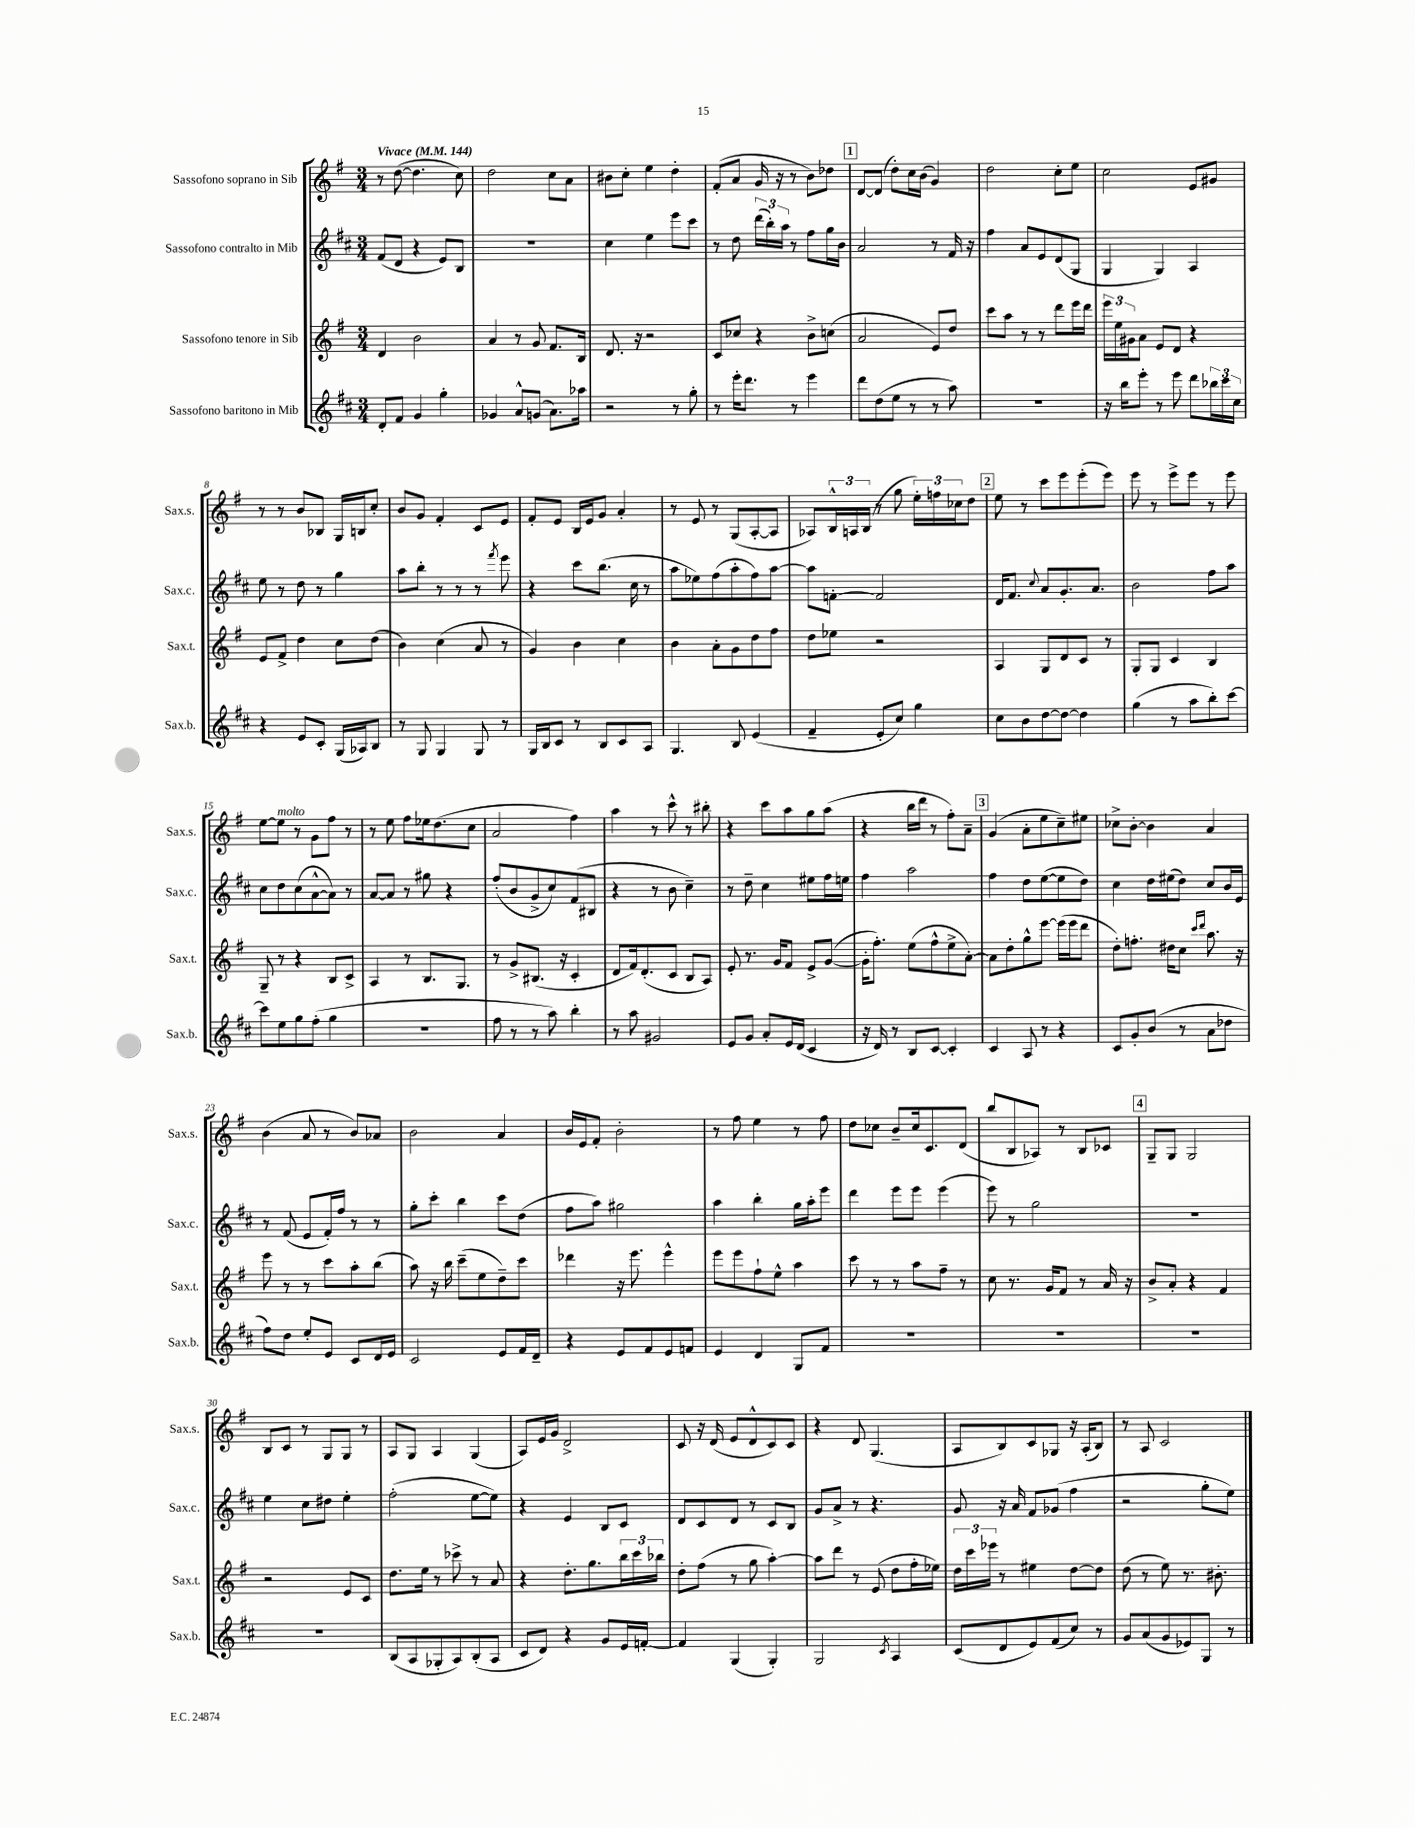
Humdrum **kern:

**kern	**kern	**kern	**kern
*part4	*part3	*part2	*part1
*staff4	*staff3	*staff2	*staff1
*I"Sassofono baritono in Mib	*I"Sassofono tenore in Sib	*I"Sassofono contralto in Mib	*I"Sassofono soprano in Sib
*I'Sax.b.	*I'Sax.t.	*I'Sax.c.	*I'Sax.s.
*clefG2	*clefG2	*clefG2	*clefG2
*k[f#c#]	*k[f#]	*k[f#c#]	*k[f#]
*M3/4	*M3/4	*M3/4	*M3/4
*MM144	*MM144	*MM144	*MM144
=1	=1	=1	=1
!	!	!	!LO:TX:a:B:t=Vivace
8d'/L	4d/	(8f#/L	8r
8f#/J	.	8d/J	([8dd\
4g/	2b\	4r	4.dd\]
4gg'\	.	8e/L)	.
.	.	8B/J	8cc\)
=2	=2	=2	=2
4g-X/	4a/	2.r	2dd\
8a^^/L	8r	.	.
(8gn/J	8g/	.	.
8.a\L)	8.f#/L	.	8cc\L
.	.	.	8a\J
16aa-X\Jk	16B/Jk	.	.
=3	=3	=3	=3
2r	8.d/	4cc#\	8b#X\L
.	.	.	8cc'\J
.	16r	.	.
.	2r	4ee\	4ee\
8r	.	8eee\L	4dd'\
8gg'\	.	8ccc#\J	.
=4	=4	=4	=4
8r	8c/L	8r	(8f#'/L
16eee'\KL	8cc-X/J	8dd\	8a/J
8.ddd\J	.	.	.
.	4r	(24ddd\LL	16g/
.	.	24bb'\)	.
.	.	.	16r
.	.	24aa\JJ	.
8r	.	8r	8r
4eee\	8b^\L	8ff#\L	8b\L)
.	(8ccn\J	16gg\L	8dd-X\J
.	.	16b\JJ	.
!!LO:REH:place=s1:t=1
=5	=5	=5	=5
8ddd\L	2a/	2a/	[8d/L
(8dd\	.	.	(8d/J]
8ee\J	.	.	8dd'\L)
8r	.	.	16cc\L
.	.	.	(16b\JJ
8r	8e/L)	8r	4g/)
8aa\)	8dd/J	16f#/	.
.	.	16r	.
=6	=6	=6	=6
2.r	8ccc\L	4ff#\	2dd\
.	8aa\J	.	.
.	8r	8a/L	.
.	8r	8e/	.
.	8ddd\L	(8d/	8cc'\L
.	16eee\L	8G/J	8ee\J
.	16ddd\JJ	.	.
=7	=7	=7	=7
16r	24eee\LL	4G/	2cc\
.	24ee\	.	.
16bb\KL	.	.	.
.	24g#X\J	.	.
8eee'\J	8a\J	.	.
8r	8e/L	4G/)	.
8eee\	8d/J	.	.
8ddd\L	4r	4A/	8e/L
24bb-X\L	.	.	8g#X/J
24ccc#\	.	.	.
24cc#\JJ	.	.	.
!!LO:LB:g=z
=8	=8	=8	=8
4r	8e/L	8ee\	8r
.	8f#^/J	8r	8r
8e/L	4dd\	8dd\	8b/L
8c#'/J	.	8r	8B-X/J
(16G/LL	8cc\L	4gg\	16G/LL
16A-X/J)	.	.	16Bn/J
8B/J	(8dd\J	.	8cc'/J
=9	=9	=9	=9
8r	4b\)	8aa\L	8b/L
8G/	.	8bb'\J	8g/J
4G/	(4cc\	8r	4f#'/
.	.	8r	.
8G/	8a/	8r	8c/L
.	.	8qfff#/	.
8r	8r	8eee\	8e/J
=10	=10	=10	=10
16G/LL	4g/)	4r	8f#'/L
16B/J	.	.	.
8c#/J	.	.	8e/J
8r	4b\	8ccc#\L	16B/LL
.	.	.	16e/J
8B/L	.	(8.bb\J	8g/J
8c#/	4cc\	.	4a'/
.	.	16cc#\	.
8A/J	.	8r	.
=11	=11	=11	=11
4.G/	4b\	8aa\L	8r
.	.	8ee-X\)	8e/
.	8a'\L	(8ff#\	8r
8B/	8g\	8aa'\	(8G/L
(4e/	8dd\	8ff#\)	[8A'/
.	8ff#\J	[8aa\J	8A/J]
=12	=12	=12	=12
4f#~/	8dd\L	8aa\L]	8A-X/L)
.	8ee-X\J	[8fn'\J	24B^^/L
.	.	.	24An/
.	.	.	(24B/JJ
8e'/L	2r	2f/]	8r
8cc#/J)	.	.	8gg\
4gg\	.	.	24ee'\LL)
.	.	.	24ffn\
.	.	.	24cc-X\J
.	.	.	8dd\J
!!LO:REH:place=s1:t=2
=13	=13	=13	=13
8cc#\L	4A/	16d/KL	8ee\
.	.	8.f#/J	.
8b\	.	.	8r
.	.	8qqcc#/	.
[8dd\	8G/L	8a/L	8ccc\L
8dd\J_	8d/	8.g'/	8eee\
4dd\]	8c/J	.	(8eee'\
.	.	8.a/J	.
.	8r	.	8eee\J)
=14	=14	=14	=14
(4gg\	8G'/L	2b\	8eee\
.	8G/J	.	8r
8r	4c/	.	8eee^\L
8aa\L	.	.	8eee\J
8bb'\)	4B/	8ff#\L	8r
[8ccc#\J	.	8aa\J	8eee\
!!LO:LB:g=z
=15	=15	=15	=15
8ccc#\L]	8G~/	8cc#\L	[8ee\L
!	!	!	!LO:TX:a:i:t=molto
8ee\	8r	8dd\	8ee\J]
8gg\	4r	(8cc#\	8r
(8ff#'\J	.	[8a^^\	8g\L
4gg\	8B/L	8a\J])	8ff#\J
.	8c^/J	8r	8r
=16	=16	=16	=16
2.r	4A/	[8a/L	8r
.	.	8a/J]	8ee\
.	8r	8r	8ff#\L
.	8.B/L	8gg#X\	16ee-X\k
.	.	.	(8.dd\
.	.	4r	.
.	8.G/J	.	.
.	.	.	8cc\J
=17	=17	=17	=17
8ff#\	8r	(8ff#'/L	2a/
8r	8g^/L	8b/	.
8r	(8.B#X/J	8g^/	.
8aa\)	.	8cc#/)	.
.	16r	.	.
4bb'\	4c'/	(8f#/	4ff#\)
.	.	8B#X/J	.
=18	=18	=18	=18
8r	8d/L	4r	4aa\
8aa\	16f#/k)	.	.
.	(8.d'/	.	.
2g#X/	.	8r	8r
.	8c/J	8b\	8ccc^^\
.	8B/L	4cc#~\)	8r
.	8A/J)	.	8bb#X'\
=19	=19	=19	=19
8e/L	8e'/	8r	4r
8g/J	8.r	8dd~\	.
8a'/L	.	4cc#\	8ccc\L
.	16g/KL	.	.
16e/L	8f#/J	.	8aa\
(16d/JJ	.	.	.
4c#/	8e^/L	8ee#X\L	8gg\
.	([8g/J	16ff#\L	(8aa\J
.	.	16een\JJ	.
=20	=20	=20	=20
16r	16g'\KL]	4ff#\	4r
16d/)	8.ff#'\J)	.	.
8r	.	.	.
8B/L	(8ee\L	2aa\	16bb\LL
.	.	.	16ddd\JJ
[8c#/J	8ff#^^\	.	8r
4c#'/]	8ee^\	.	8ff#'\L)
.	[8a'\J)	.	8a~\J
!!LO:REH:place=s1:t=3
=21	=21	=21	=21
4c#/	8a\L]	4ff#\	(4g/
.	8dd'\	.	.
8A/	8gg^^\	8dd\L	8a'\L
8r	[8eee\J	([8ee\	8ee\
4r	(16eee\LL]	8ee\]	8cc~\)
.	16eee\J	.	.
.	8ddd\J	8dd\J)	8ee#X\J
=22	=22	=22	=22
8c#/L	8dd'\L)	4cc#\	8cc-X^\L
8g'/	8.ffn'\J	.	[8b'\J
(8b/J	.	16dd\LL	4b\]
.	16dd#X\KL	(16ee#X\J	.
8r	8cc\J	8dd\J)	.
.	16qqccc/LL	.	.
.	16qqddd/JJ	.	.
8a\L	8.aa\	8cc#/L	4a/
8dd-X\J	.	16b/L	.
.	16r	16e/JJ	.
!!LO:LB:g=z
=23	=23	=23	=23
8ff#\L)	8eee\	8r	(4b\
8dd\J	8r	(8f#/	.
8ee'/L	8r	8e/L	8a/
8e/J	8ccc\L	16f#'/L)	8r
.	.	16ff#/JJ	.
8c#/L	8aa'\	8r	8b/L)
16d/L	(8bb\J	8r	8a-X/J
16e/JJ	.	.	.
=24	=24	=24	=24
2c#/	8aa\)	8gg'\L	2b\
.	16r	8ccc#'\J	.
.	16bb\	.	.
.	(8ccc~\L	4bb\	.
.	8ee\	.	.
8e/L	8dd~\)	8ccc#\L	4a/
16f#/L	8ccc\J	(8dd\J	.
16d~/JJ	.	.	.
=25	=25	=25	=25
4r	4ddd-X\	8ff#\L	16b/LL
.	.	.	16e/J
.	.	8aa\J)	8f#'/J
8e/L	16r	2gg#X\	2b'\
.	8.eee\	.	.
8f#/	.	.	.
8e/	4eee^^\	.	.
8fn/J	.	.	.
=26	=26	=26	=26
4e/	8eee\L	4aa\	8r
.	8eee\	.	8ff#\
4d/	8ff#`\	4bb'\	4ee\
.	8ee^^\J	.	.
8G/L	4aa\	16gg\LL	8r
.	.	16aa'\J	.
8f#/J	.	8eee\J	8ff#\
=27	=27	=27	=27
2.r	8ccc\	4ddd\	8dd\L
.	8r	.	8cc-X\J
.	8r	8eee\L	8b~/L
.	8aa\L	8eee\J	16cc-/k
.	.	.	8.c/
.	8ff#~\J	(4eee\	.
.	8r	.	(8d/J
=28	=28	=28	=28
2.r	8cc\	8eee\)	8bb/L
.	8.r	8r	8B/
.	.	2gg\	8A-X/J)
.	16g/KL	.	.
.	8f#/J	.	8r
.	8r	.	8B/L
.	16a/	.	8c-X/J
.	16r	.	.
!!LO:REH:place=s1:t=4
=29	=29	=29	=29
2.r	8b^/L	2.r	8G~/L
.	8a'/J	.	8G/J
.	4r	.	2G/
.	4f#/	.	.
!!LO:LB:g=z
=30	=30	=30	=30
2.r	2r	4ee\	8B/L
.	.	.	8c/J
.	.	8cc#\L	8r
.	.	8dd#X\J	8G/L
.	8e/L	4ee'\	8G/J
.	8c/J	.	8r
=31	=31	=31	=31
(8B/L	8.dd\L	(2ff#'\	8A/L
8A/	.	.	8G/J
.	16ee\Jk	.	.
8G-X'/	8r	.	4A/
8A/)	8ccc-X^\	.	.
(8B'/	8r	[8ee\L	(4G/
8A/J	8a/	8ee\J])	.
=32	=32	=32	=32
8c#/L	4r	4r	8A/L)
8d/J)	.	.	16e/L
.	.	.	16g/JJ
4r	8.dd'\L	4e/	2d^/
.	8.gg\	.	.
8g/L	.	8B/L	.
16e/L	24bb\L	8c#/J	.
.	24ccc\	.	.
[16fn'/JJ	.	.	.
.	24bb-X\JJ	.	.
=33	=33	=33	=33
4f/]	8dd'\L	8d/L	8c/
.	(8ff#\J	8c#/	16r
.	.	.	(16d/
(4G/	8r	8d/J	8e/L
.	8gg\	8r	8d^^/
4G'/)	[4aa'\)	8c#/L	8c/)
.	.	8B/J	8c/J
=34	=34	=34	=34
2G/	8aa\L]	8g/L	4r
.	8ddd\J	8a^/J	.
.	8r	8r	8d/
.	(8e/	4.r	(4.G/
8qc#/	.	.	.
4A/	8dd\L	.	.
.	16ff#'\L	.	.
.	16ee-X\JJ)	.	.
=35	=35	=35	=35
(8c#/L	24dd\LL	8g/	8A/L
.	24ccc\	.	.
.	24eee-X\JJ	.	.
8d/	8r	16r	8B/)
.	.	16a/	.
8e/)	4ee#X\	8f#/L	8c/
(8f#/	.	(8g-X/J	8G-X/J
8cc#/J)	[8dd\L	4ff#\	16r
.	.	.	(16A'/KL
8r	8dd\J]	.	8B/J)
=36	=36	=36	=36
8g/L	(8dd\	2r	8r
(8a/	8r	.	8A/
8g/	8ee\)	.	2c/
8e-X/)	8.r	.	.
8G/J	.	8gg'\L	.
.	8.b#X'\	.	.
8r	.	8ee\J)	.
==	==	==	==
*-	*-	*-	*-
